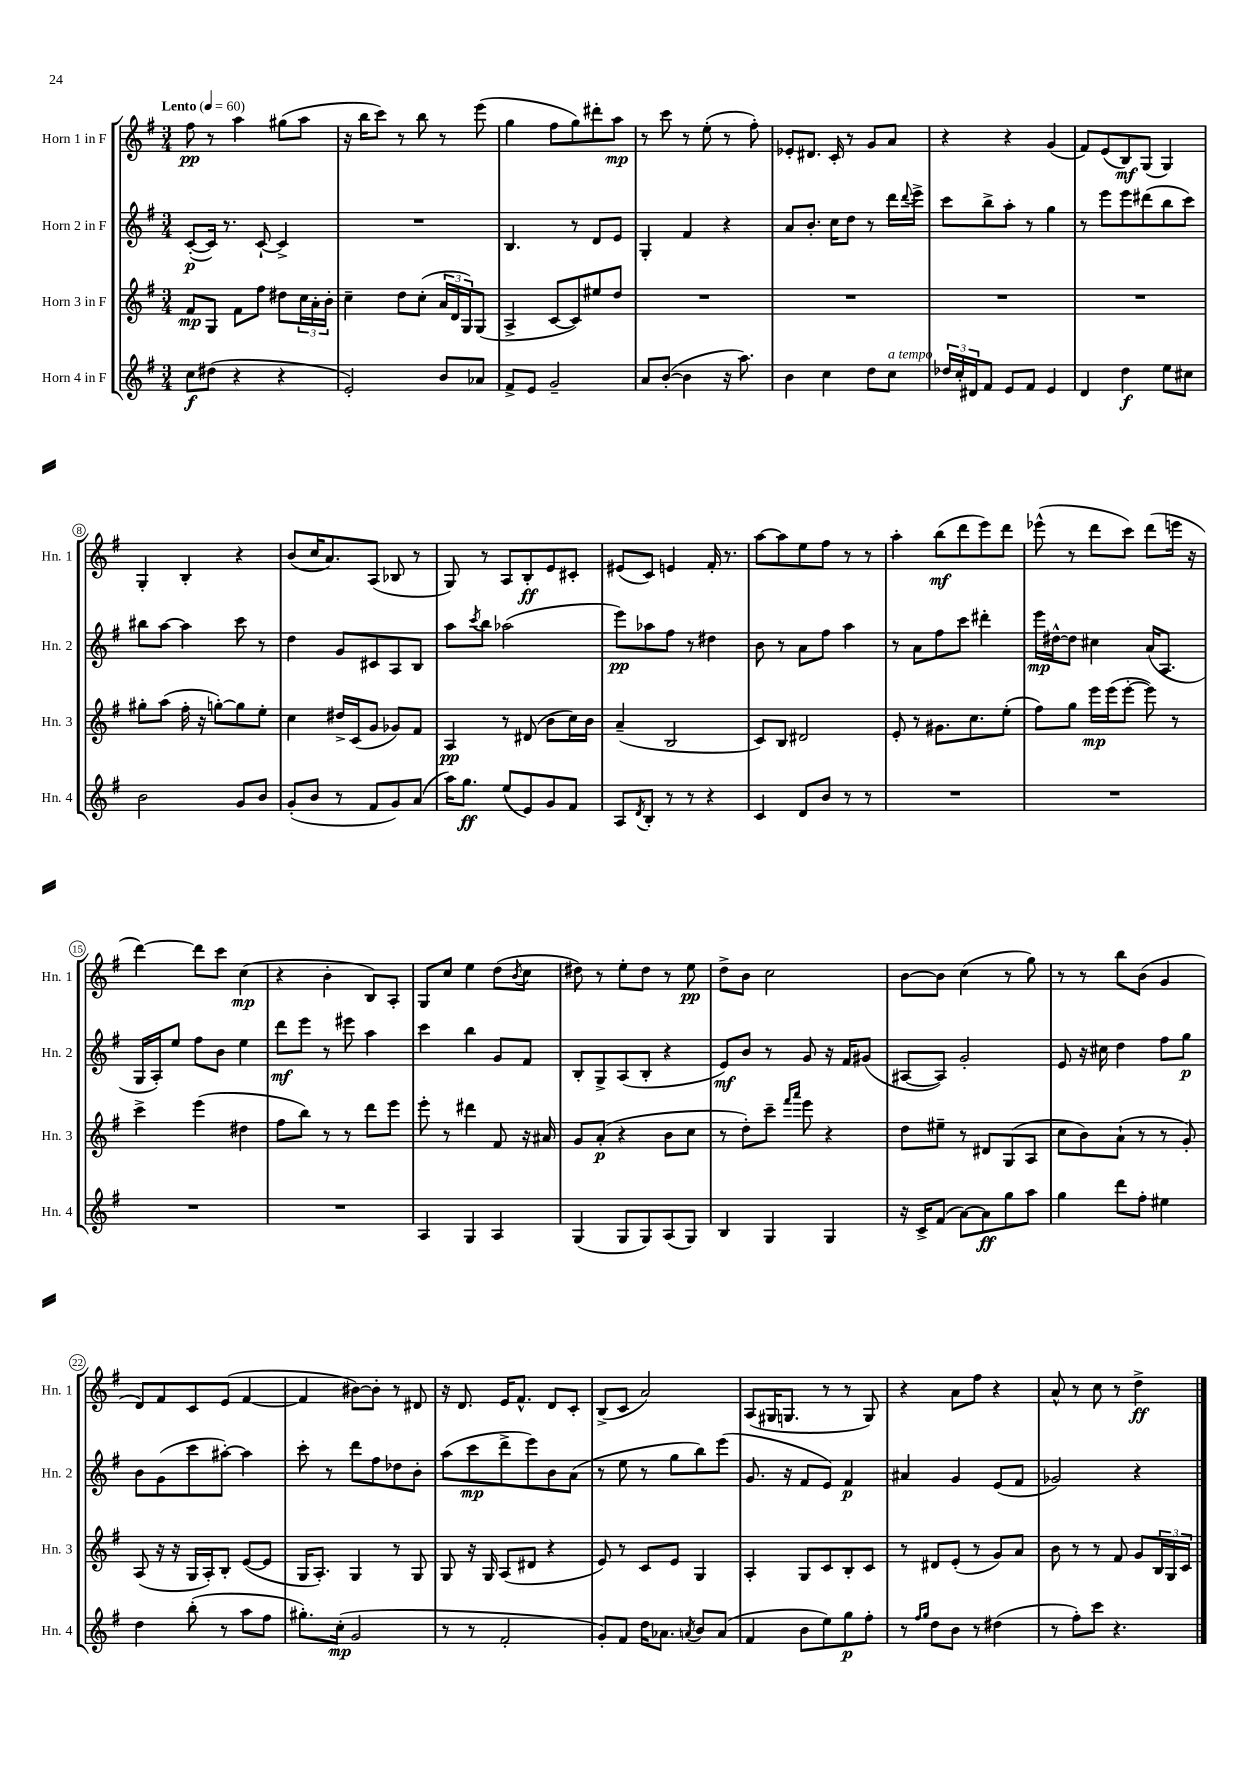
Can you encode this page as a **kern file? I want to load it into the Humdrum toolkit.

**kern	**dynam	**kern	**dynam	**kern	**dynam	**kern	**dynam
*part4	*part4	*part3	*part3	*part2	*part2	*part1	*part1
*staff4	*staff4	*staff3	*staff3	*staff2	*staff2	*staff1	*staff1
*I"Horn 4 in F	*	*I"Horn 3 in F	*	*I"Horn 2 in F	*	*I"Horn 1 in F	*
*I'Hn. 4	*	*I'Hn. 3	*	*I'Hn. 2	*	*I'Hn. 1	*
*clefG2	*	*clefG2	*	*clefG2	*	*clefG2	*
*k[f#]	*	*k[f#]	*	*k[f#]	*	*k[f#]	*
*M3/4	*	*M3/4	*	*M3/4	*	*M3/4	*
*MM60	*	*MM60	*	*MM60	*	*MM60	*
=1	=1	=1	=1	=1	=1	=1	=1
!	!	!	!	!	!	!LO:TX:a:B:t=Lento	!
8cc\L	f	8f#/L	mp	([8c'/L	p	8ff#\	pp
(8dd#X\J	.	8G/J	.	16c/Jk])	.	8r	.
.	.	.	.	8.r	.	.	.
4r	.	8f#\L	.	.	.	4aa\	.
.	.	8ff#\J	.	[8c`/	.	.	.
4r	.	8dd#X\L	.	4c^/]	.	(8gg#X\L	.
.	.	24cc\L	.	.	.	8aa\J	.
.	.	24a'\	.	.	.	.	.
.	.	24b'\JJ	.	.	.	.	.
=2	=2	=2	=2	=2	=2	=2	=2
2e'/)	.	4cc~\	.	2.r	.	16r	.
.	.	.	.	.	.	16bb\KL	.
.	.	.	.	.	.	8ccc\J)	.
.	.	8dd\L	.	.	.	8r	.
.	.	(8cc'\J	.	.	.	8bb\	.
8b/L	.	24a/LL	.	.	.	8r	.
.	.	24d/	.	.	.	.	.
.	.	24G/J)	.	.	.	.	.
8a-X/J	.	(8G/J	.	.	.	(8eee\	.
=3	=3	=3	=3	=3	=3	=3	=3
8f#^/L	.	4A^/	.	4.B/	.	4gg\	.
8e/J	.	.	.	.	.	.	.
2g~/	.	[8c/L	.	.	.	8ff#\L	.
.	.	8c/])	.	8r	.	8gg\)	.
.	.	8ee#X/	.	8d/L	.	8ddd#X'\	.
.	.	8dd/J	.	8e/J	.	8aa\J	mp
=4	=4	=4	=4	=4	=4	=4	=4
8a/L	.	2.r	.	4G'/	.	8r	.
([8b'/J	.	.	.	.	.	8ccc\	.
4b\]	.	.	.	4f#/	.	8r	.
.	.	.	.	.	.	(8ee'\	.
16r	.	.	.	4r	.	8r	.
8.aa\)	.	.	.	.	.	.	.
.	.	.	.	.	.	8ff#'\)	.
=5	=5	=5	=5	=5	=5	=5	=5
4b\	.	2.r	.	8a/L	.	8e-X'/L	.
.	.	.	.	8.b'/J	.	8.d#X/J	.
4cc\	.	.	.	.	.	.	.
.	.	.	.	16cc\KL	.	16c'/	.
.	.	.	.	8dd\J	.	8r	.
8dd\L	.	.	.	8r	.	8g/L	.
!LO:TX:a:i:t=a tempo	!	!	!	!	!	!	!
8cc\J	.	.	.	16ddd\LL	.	8a/J	.
.	.	.	.	8qqddd/	.	.	.
.	.	.	.	16eee^\JJ	.	.	.
=6	=6	=6	=6	=6	=6	=6	=6
24dd-X/LL	.	2.r	.	8ccc\L	.	4r	.
24cc'/	.	.	.	.	.	.	.
24d#X/J	.	.	.	.	.	.	.
8f#/J	.	.	.	8bb^\	.	.	.
8e/L	.	.	.	8aa'\J	.	4r	.
8f#/J	.	.	.	8r	.	.	.
4e/	.	.	.	4gg\	.	(4g/	.
=7	=7	=7	=7	=7	=7	=7	=7
4d/	.	2.r	.	8r	.	8f#/L)	.
.	.	.	.	8eee\L	.	(8e/	.
4dd\	f	.	.	8eee\	.	8B/)	mf
.	.	.	.	(8ddd#X\	.	(8G/J	.
8ee\L	.	.	.	8bb\	.	4G/)	.
8cc#X\J	.	.	.	8ccc\J)	.	.	.
!!LO:LB:g=z
=8	=8	=8	=8	=8	=8	=8	=8
2b\	.	8gg#X'\L	.	8bb#X\L	.	4G'/	.
.	.	(8aa\J	.	[8aa\J	.	.	.
.	.	16ff#'\	.	4aa\]	.	4B'/	.
.	.	16r	.	.	.	.	.
.	.	[8ggn'\L)	.	.	.	.	.
8g/L	.	8gg\]	.	8ccc\	.	4r	.
8b/J	.	8ee'\J	.	8r	.	.	.
=9	=9	=9	=9	=9	=9	=9	=9
(8g'/L	.	4cc\	.	4dd\	.	(8b/L	.
8b/J	.	.	.	.	.	16cc/K	.
.	.	.	.	.	.	8.a/)	.
8r	.	16dd#X^/LL	.	8g/L	.	.	.
.	.	(16c/J	.	.	.	.	.
8f#/L	.	8g/J	.	8c#X/	.	(8A/J	.
8g/)	.	8g-X/L)	.	8A/	.	8B-X/	.
(8a/J	.	8f#/J	.	8B/J	.	8r	.
=10	=10	=10	=10	=10	=10	=10	=10
16aa\KL)	.	4A/	pp	8aa\L	.	8G/)	.
8.gg\J	ff	.	.	.	.	.	.
.	.	.	.	8qccc/	.	.	.
.	.	.	.	8bb\J	.	8r	.
(8ee/L	.	8r	.	(2aa-X\	.	8A/L	.
8e/)	.	(8d#X/	.	.	.	8B'/	ff
8g/	.	8b\L	.	.	.	8e/	.
8f#/J	.	16cc\L)	.	.	.	8c#X'/J	.
.	.	16b\JJ	.	.	.	.	.
=11	=11	=11	=11	=11	=11	=11	=11
8A/L	.	(4a~/	.	8eee\L)	pp	(8e#X/L	.
8qd/	.	.	.	.	.	.	.
8B'/J	.	.	.	8aa-X\	.	8c/J)	.
8r	.	2B/	.	8ff#\J	.	4en/	.
8r	.	.	.	8r	.	.	.
4r	.	.	.	4dd#X\	.	16f#'/	.
.	.	.	.	.	.	8.r	.
=12	=12	=12	=12	=12	=12	=12	=12
4c/	.	8c/L)	.	8b\	.	[8aa\L	.
.	.	8B/J	.	8r	.	8aa\]	.
8d/L	.	2d#X/	.	8a\L	.	8ee\	.
8b/J	.	.	.	8ff#\J	.	8ff#\J	.
8r	.	.	.	4aa\	.	8r	.
8r	.	.	.	.	.	8r	.
=13	=13	=13	=13	=13	=13	=13	=13
2.r	.	8e'/	.	8r	.	4aa'\	.
.	.	8r	.	8a\L	.	.	.
.	.	8.g#X\L	.	8ff#\	.	(8bb\L	mf
.	.	.	.	8ccc\J	.	8ddd\	.
.	.	8.cc\	.	.	.	.	.
.	.	.	.	4ddd#X'\	.	8eee\)	.
.	.	(8ee'\J	.	.	.	8ddd\J	.
=14	=14	=14	=14	=14	=14	=14	=14
2.r	.	8ff#\L)	.	16eee\LL	mp	(8eee-X^^\	.
.	.	.	.	[16dd#X^^\J	.	.	.
.	.	8gg\J	.	8dd#\J]	.	8r	.
.	.	16eee\LL	mp	4cc#X\	.	8ddd\L	.
.	.	(16eee\J	.	.	.	.	.
.	.	[8eee'\J	.	.	.	8ccc\J)	.
.	.	8eee\])	.	(16a/KL	.	(8ddd\L	.
.	.	.	.	8.A/J	.	.	.
.	.	8r	.	.	.	16eeen\Jk	.
.	.	.	.	.	.	16r	.
!!LO:LB:g=z
=15	=15	=15	=15	=15	=15	=15	=15
2.r	.	4ccc^\	.	16G/LL	.	[4ddd\)	.
.	.	.	.	16A'/J)	.	.	.
.	.	.	.	8ee/J	.	.	.
.	.	(4eee\	.	8ff#\L	.	8ddd\L]	.
.	.	.	.	8b\J	.	8ccc\J	.
.	.	4dd#X\	.	4ee\	.	(4cc\	mp
=16	=16	=16	=16	=16	=16	=16	=16
2.r	.	8ff#\L	.	8ddd\L	mf	4r	.
.	.	8bb\J)	.	8eee\J	.	.	.
.	.	8r	.	8r	.	4b'\	.
.	.	8r	.	8eee#X\	.	.	.
.	.	8ddd\L	.	4aa\	.	8B/L)	.
.	.	8eee\J	.	.	.	8A'/J	.
=17	=17	=17	=17	=17	=17	=17	=17
4A/	.	8eee'\	.	4ccc\	.	8G/L	.
.	.	8r	.	.	.	8cc/J	.
4G/	.	4ddd#X\	.	4bb\	.	4ee\	.
4A/	.	8f#/	.	8g/L	.	(8dd\L	.
.	.	.	.	.	.	8qb/	.
.	.	16r	.	8f#/J	.	8cc\J	.
.	.	16a#X/	.	.	.	.	.
=18	=18	=18	=18	=18	=18	=18	=18
(4G/	.	8g/L	.	8B'/L	.	8dd#X\)	.
.	.	(8a'/J	p	8G^/	.	8r	.
8G/L	.	4r	.	(8A/	.	8ee'\L	.
8G/)	.	.	.	8B'/J	.	8dd#\J	.
(8A/	.	8b\L	.	4r	.	8r	.
8G/J)	.	8cc\J	.	.	.	8ee\	pp
=19	=19	=19	=19	=19	=19	=19	=19
4B/	.	8r	.	8e/L)	mf	8dd^\L	.
.	.	8dd'\L)	.	8b/J	.	8b\J	.
4G/	.	8ccc~\J	.	8r	.	2cc\	.
.	.	16qqfff#/LL	.	.	.	.	.
.	.	16qqaaa/JJ	.	.	.	.	.
.	.	8eee\	.	8g/	.	.	.
4G/	.	4r	.	16r	.	.	.
.	.	.	.	16f#/KL	.	.	.
.	.	.	.	(8g#X/J	.	.	.
=20	=20	=20	=20	=20	=20	=20	=20
16r	.	8dd\L	.	[8A#X/L	.	[8b\L	.
16c^/KL	.	.	.	.	.	.	.
(8f#/J	.	8ee#X~\J	.	8A#/J])	.	8b\J]	.
[8a\L)	.	8r	.	2g'/	.	(4cc\	.
8a\]	ff	8d#X/L	.	.	.	.	.
8gg\	.	(8G/	.	.	.	8r	.
8aa\J	.	8A/J	.	.	.	8gg\)	.
=21	=21	=21	=21	=21	=21	=21	=21
4gg\	.	8cc\L	.	8e/	.	8r	.
.	.	8b\)	.	16r	.	8r	.
.	.	.	.	16cc#X\	.	.	.
8ddd\L	.	(8a`\J	.	4dd\	.	8bb\L	.
8ff#'\J	.	8r	.	.	.	(8b\J	.
4ee#X\	.	8r	.	8ff#\L	.	4g/	.
.	.	8g'/)	.	8gg\J	p	.	.
!!LO:LB:g=z
=22	=22	=22	=22	=22	=22	=22	=22
4dd\	.	(8A/	.	8b\L	.	8d/L)	.
.	.	16r	.	(8g\	.	8f#/	.
.	.	16r	.	.	.	.	.
(8bb'\	.	16G/LL	.	8ccc\	.	8c/	.
.	.	16A'/J)	.	.	.	.	.
8r	.	8B'/J	.	[8aa#X'\J)	.	(8e/J	.
8aa\L	.	([8e/L	.	4aa#\]	.	[4f#/	.
8ff#\J	.	8e/J]	.	.	.	.	.
=23	=23	=23	=23	=23	=23	=23	=23
8.gg#X'\L)	.	16G/KL	.	8ccc'\	.	4f#/]	.
.	.	8.A'/J)	.	.	.	.	.
.	.	.	.	8r	.	.	.
(16cc'\Jk	mp	.	.	.	.	.	.
2g/	.	4G/	.	8ddd\L	.	[8b#X\L)	.
.	.	.	.	8ff#\	.	8b#'\J]	.
.	.	8r	.	8dd-X\	.	8r	.
.	.	8G/	.	8b'\J	.	8d#X/	.
=24	=24	=24	=24	=24	=24	=24	=24
8r	.	8G/	.	(8aa\L	.	16r	.
.	.	.	.	.	.	8.d/	.
8r	.	16r	.	8ccc\	mp	.	.
.	.	16G/	.	.	.	.	.
2f#'/	.	(8A/L	.	8ddd^\	.	16e/KL	.
.	.	.	.	.	.	8.f#^^/J	.
.	.	8d#X/J	.	8eee\)	.	.	.
.	.	4r	.	8b\	.	8d/L	.
.	.	.	.	(8a\J	.	8c'/J	.
=25	=25	=25	=25	=25	=25	=25	=25
8g'/L)	.	8e/)	.	8r	.	(8B^/L	.
8f#/J	.	8r	.	8ee\	.	8c/J	.
16dd\KL	.	8c/L	.	8r	.	2a/)	.
8.a-X\J	.	.	.	.	.	.	.
.	.	8e/J	.	8gg\L	.	.	.
8qan/	.	.	.	.	.	.	.
8b/L	.	4G/	.	8bb\)	.	.	.
(8a/J	.	.	.	(8eee\J	.	.	.
=26	=26	=26	=26	=26	=26	=26	=26
4f#/	.	4A'/	.	8.g/	.	(8A/L	.
.	.	.	.	.	.	16G#X/K	.
.	.	.	.	16r	.	8.Gn/J	.
8b\L	.	8G/L	.	8f#/L	.	.	.
8ee\)	.	8c/	.	8e/J)	.	8r	.
8gg\	p	8B'/	.	4f#/	p	8r	.
8ff#'\J	.	8c/J	.	.	.	8G/)	.
=27	=27	=27	=27	=27	=27	=27	=27
8r	.	8r	.	4a#X/	.	4r	.
16qqff#/LL	.	.	.	.	.	.	.
16qqgg/JJ	.	.	.	.	.	.	.
8dd\L	.	8d#X/L	.	.	.	.	.
8b\J	.	(8e'/J	.	4g/	.	8a\L	.
8r	.	8r	.	.	.	8ff#\J	.
(4dd#X\	.	8g/L)	.	(8e/L	.	4r	.
.	.	8a/J	.	8f#/J	.	.	.
=28	=28	=28	=28	=28	=28	=28	=28
8r	.	8b\	.	2g-X/)	.	8a^^/	.
8ff#'\L)	.	8r	.	.	.	8r	.
8ccc\J	.	8r	.	.	.	8cc\	.
4.r	.	8f#/	.	.	.	8r	.
.	.	8g/L	.	4r	.	4dd^\	ff
.	.	24B/L	.	.	.	.	.
.	.	24G/	.	.	.	.	.
.	.	24c/JJ	.	.	.	.	.
==	==	==	==	==	==	==	==
*-	*-	*-	*-	*-	*-	*-	*-
